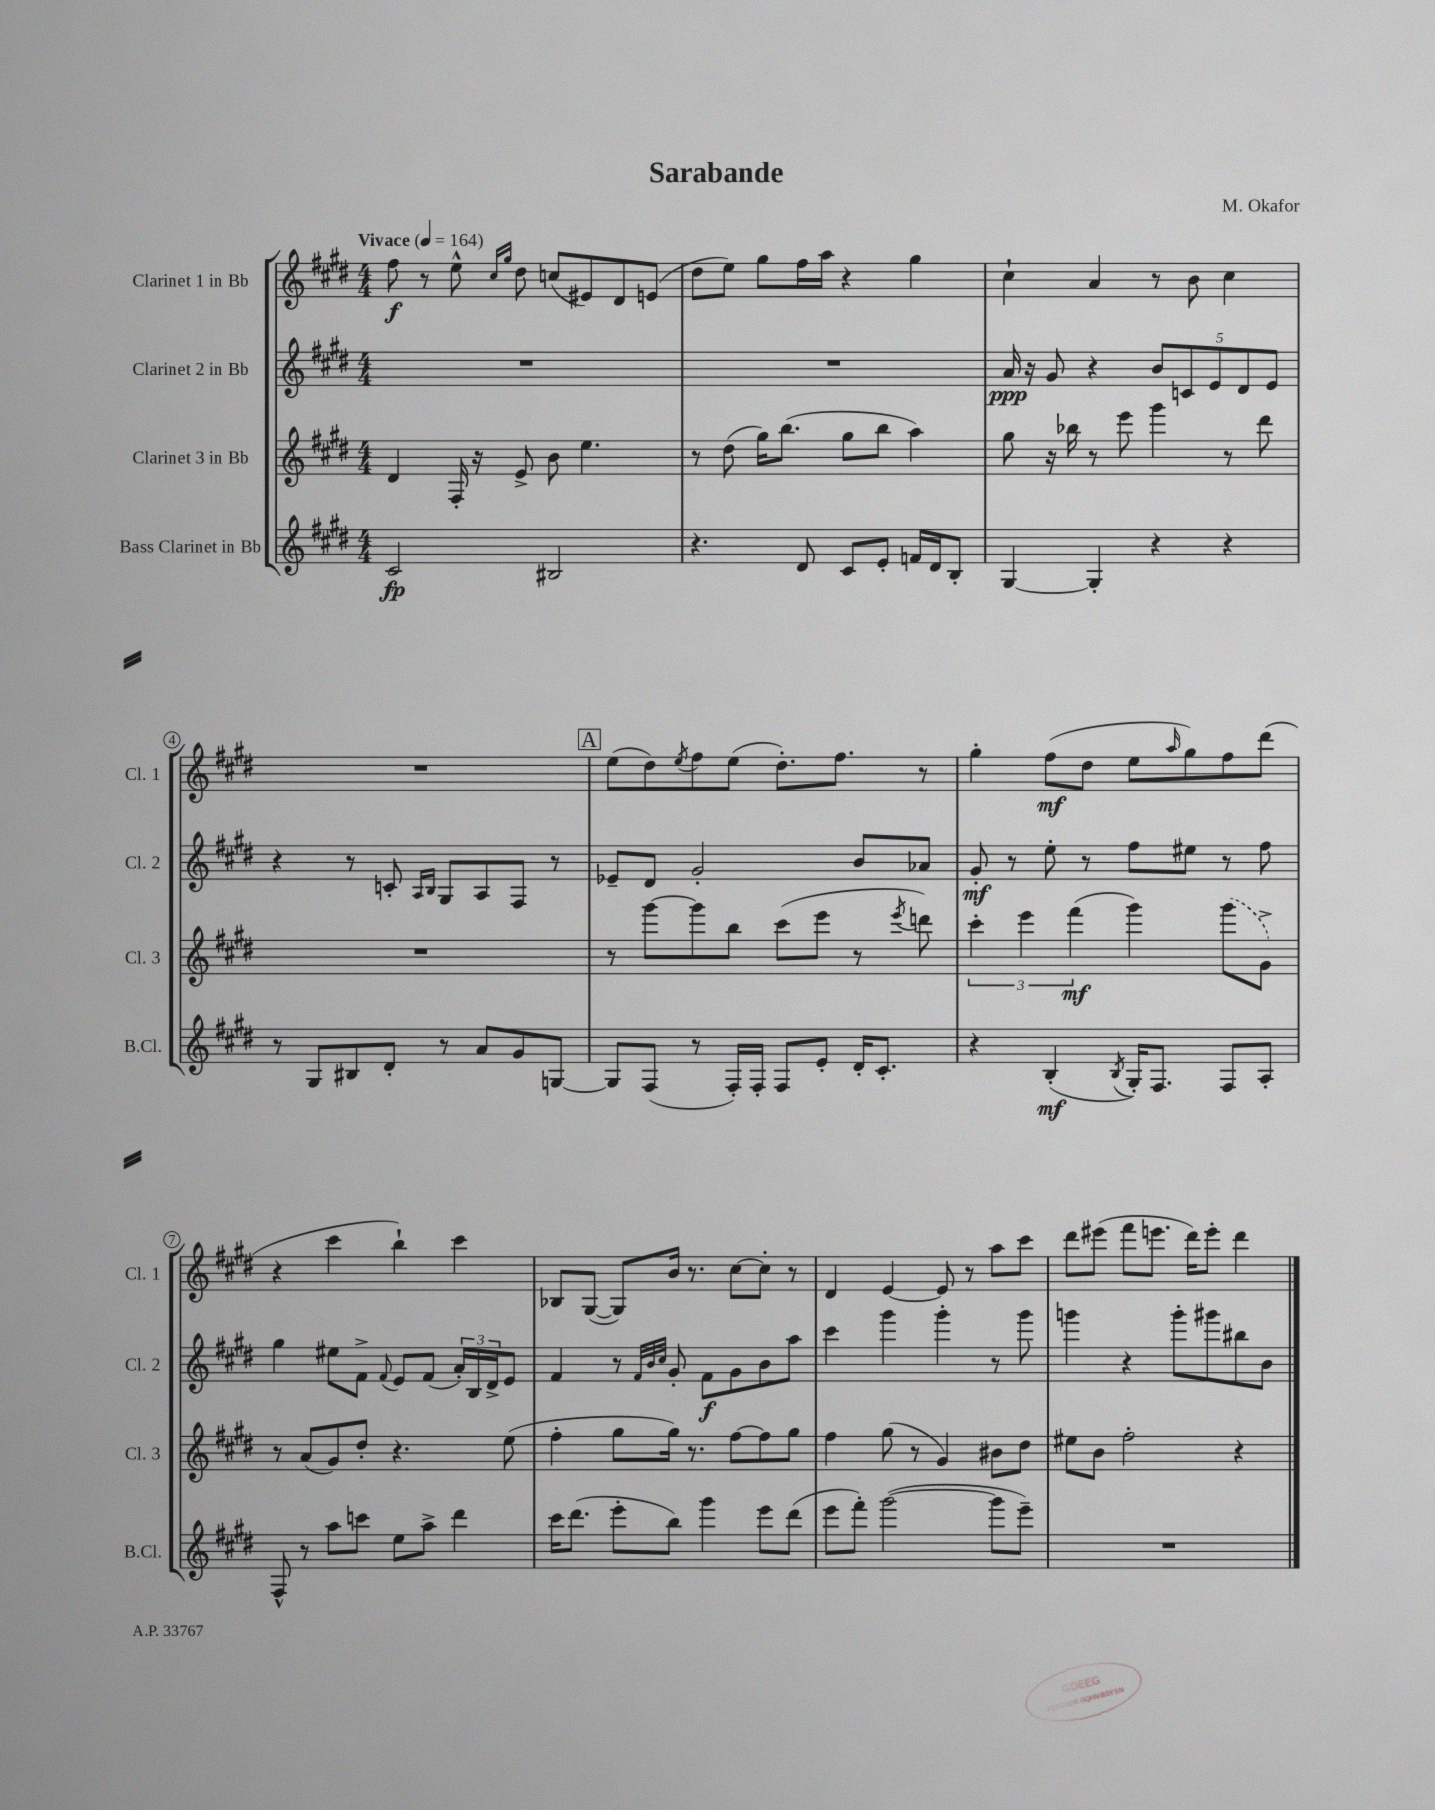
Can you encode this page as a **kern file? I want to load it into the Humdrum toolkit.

**kern	**kern	**kern	**kern
*staff4	*staff3	*staff2	*staff1
*clefG2	*clefG2	*clefG2	*clefG2
*k[f#c#g#d#]	*k[f#c#g#d#]	*k[f#c#g#d#]	*k[f#c#g#d#]
*M4/4	*M4/4	*M4/4	*M4/4
*MM164	*MM164	*MM164	*MM164
2c#	4d#	1r	8ff#
.	.	.	8r
.	16F#'	.	8ee^^
.	16r	.	.
.	.	.	16qqcc#
.	.	.	16qqgg#
.	8e^	.	8dd#
2B#	8b	.	(8cc
.	4.ee	.	8e#)
.	.	.	8d#
.	.	.	(8e
=	=	=	=
4.r	8r	1r	8dd#
.	(8dd#	.	8ee)
.	16gg#)	.	8gg#
.	(8.bb	.	.
8d#	.	.	16ff#
.	.	.	16aa
8c#	8gg#	.	4r
8e'	8bb	.	.
16f	4aa)	.	4gg#
16d#	.	.	.
8B'	.	.	.
=	=	=	=
[4G#	8gg#	16a	4cc#`
.	.	16r	.
.	16r	8g#	.
.	16bb-	.	.
4G#']	8r	4r	4a
.	8eee	.	.
4r	4ggg#	10b	8r
.	.	10c	.
.	.	.	8b
.	.	10e	.
4r	8r	.	4cc#
.	.	10d#	.
.	8ddd#	.	.
.	.	10e	.
=	=	=	=
8r	1r	4r	1r
8G#	.	.	.
8B#	.	8r	.
8d#'	.	8c'	.
.	.	16qqA	.
.	.	16qqB	.
8r	.	8G#	.
8a	.	8A	.
8g#	.	8F#	.
[8G	.	8r	.
=	=	=	=
8G]	8r	8e-~	(8ee
(8F#	[8ggg#	8d#	8dd#)
.	.	.	8qee
8r	8ggg#]	2g#'	8ff#
16F#')	8bb	.	(8ee
16F#'	.	.	.
8F#	(8ccc#	.	8.dd#')
8e'	8eee	.	.
.	.	.	8.ff#
16d#'	8r	8b	.
8.c#'	.	.	.
.	8qeee	.	.
.	8ddd)	8a-	8r
=	=	=	=
4r	6ccc#'	8g#'	4gg#'
.	.	8r	.
.	6eee	.	.
(4B'	.	8ee'	(8ff#
.	(6fff#	.	.
.	.	8r	8dd#
8qB	.	.	.
16G#')	4ggg#)	8ff#	8ee
8.F#	.	.	.
.	.	.	16qqaa
.	.	8ee#	8gg#)
8F#	(8ggg#	8r	8ff#
8A'	8g#^)	8ff#	(8ddd#
=	=	=	=
8F#^^	8r	4gg#	4r
8r	(8a	.	.
8aa	8g#)	8ee#	4ccc#
8ccc	8dd#'	8f#^	.
.	.	8qqf#	.
8ee	4.r	8e	4bb`)
8aa^	.	(8f#	.
4ddd#	.	24a')	4ccc#
.	.	24B	.
.	.	24d#^	.
.	(8ee	8e	.
=	=	=	=
16ccc#	4ff#'	4f#	8B-
(8.ddd#	.	.	.
.	.	.	([8G#
8eee'	8gg#	8r	8G#])
.	.	32qqf#	.
.	.	32qqb	.
.	.	32qqcc#	.
8bb)	16gg#)	8g#'	16b
.	8.r	.	8.r
4ggg#	.	8f#	.
.	[8ff#	8g#	[8cc#
8eee	8ff#]	8b	8cc#']
(8ddd#	8gg#	8aa	8r
=	=	=	=
8eee	4ff#	4ccc#	4d#
8fff#')	.	.	.
([2ggg#	(8gg#	4ggg#	[4e
.	8r	.	.
.	4g#)	4ggg#'	8e]
.	.	.	8r
8ggg#]	8b#	8r	8aa
8eee~)	8dd#	8ggg#	8ccc#
=	=	=	=
1r	8ee#	4ggg	8ddd#
.	8b	.	(8eee#
.	2ff#'	4r	8fff#
.	.	.	8.eee
.	.	8ggg'	.
.	.	.	16ddd#)
.	.	8ggg#	8eee'
.	4r	8bb#	4ddd#
.	.	8b	.
==	==	==	==
*-	*-	*-	*-
